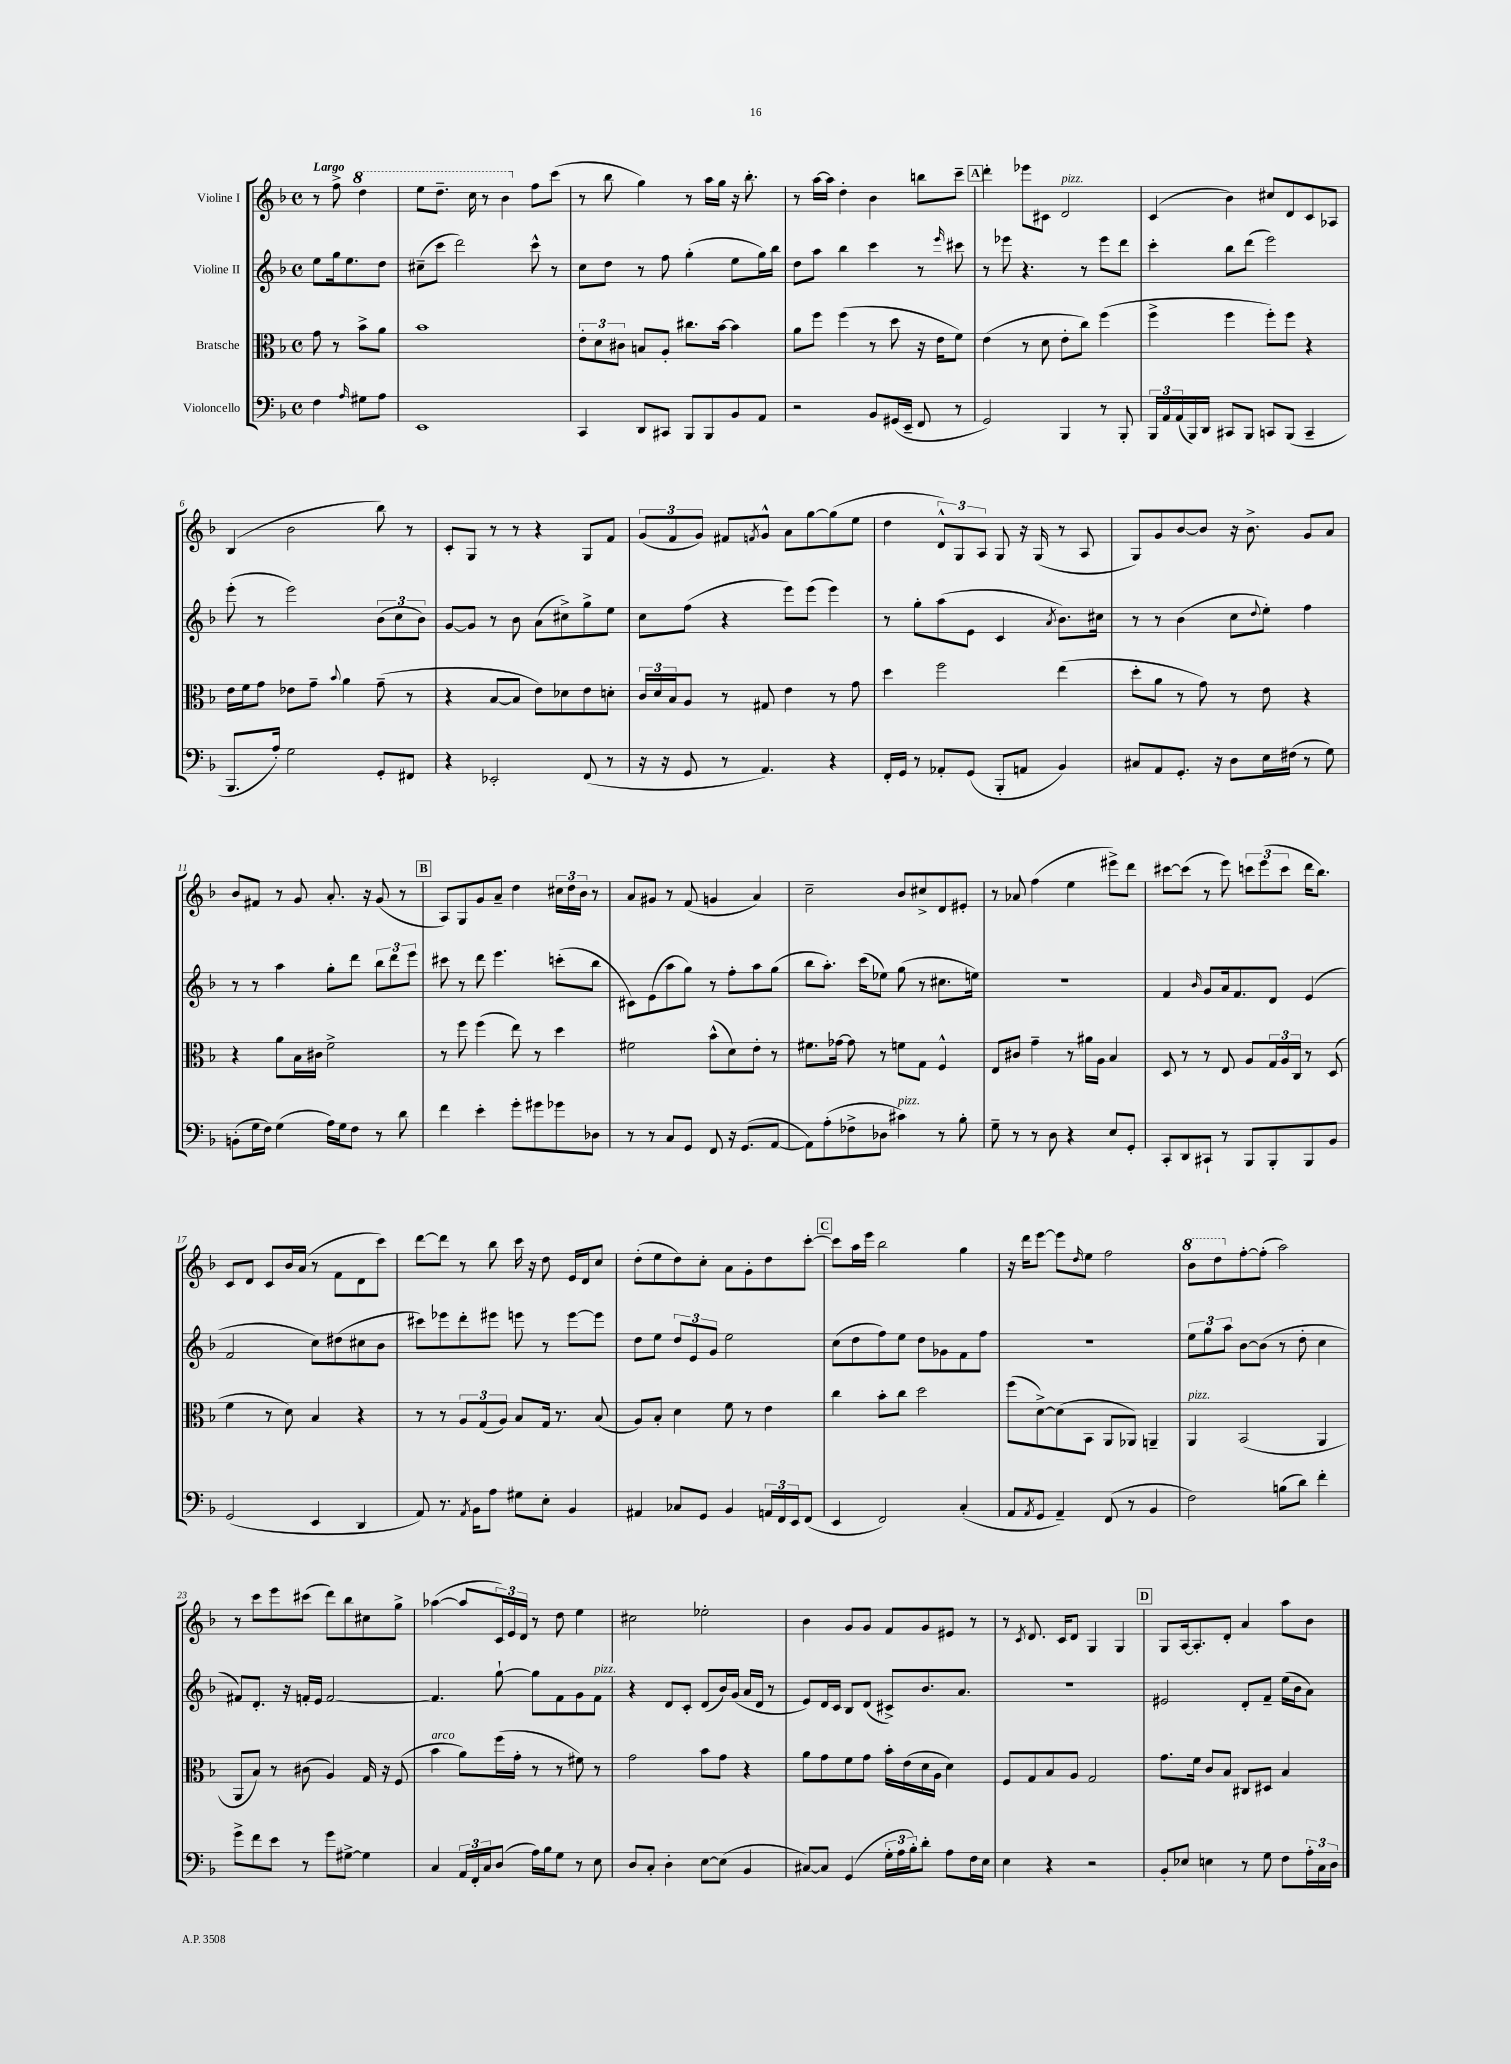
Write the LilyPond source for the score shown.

<<
\new StaffGroup <<
\new Staff = "s0" \with { instrumentName = "Violine I" } {
    \clef treble \key f \major \defaultTimeSignature \time 4/4 \partial 2 \tempo "Largo"
    r8 f''8-> \ottava #1 d'''4 |
    e'''8 d'''8.-- c'''16 r8 bes''4 \ottava #0 f''8 c'''8( |
    r8 bes''8 g''4) r8 a''16 g''16 r16 bes''8.-. |
    r8 a''16~ a''16 d''4-. bes'4 b''8 c'''8-- |
    \mark \markup { \box "A" } d'''4-. ees'''8 cis'8 d'2^\markup { \italic "pizz." } |
    c'4( bes'4) cis''8 d'8 c'8 aes8 |
    bes4( bes'2 bes''8) r8 |
    c'8-. g8 r8 r8 r4 g8 f'8 |
    \tuplet 3/2 { g'8( f'8 g'8) } fis'8 \acciaccatura { f'8 } g'8-^ a'8 g''8~ g''8( e''8 |
    d''4 \tuplet 3/2 { d'8-^) g8 a8 } g8 r16 g16( r8 a8 |
    g8) g'8 bes'8~ bes'8 r16 bes'8.-> g'8 a'8 |
    bes'8 fis'8 r8 g'8 a'8.-. r16 g'8( r8 |
    \mark \markup { \box "B" } a8) g8 g'8 a'8-- d''4 \tuplet 3/2 { cis''16 d''16 bes'16 } r8 |
    a'8 gis'8 r8 f'8( g'4 a'4) |
    c''2-- bes'8 cis''8-> d'8 eis'8-. |
    r8 aes'8 f''4( e''4 eis'''8->) d'''8 |
    cis'''8~ cis'''8( r8 e'''8) \tuplet 3/2 { c'''8 e'''8( c'''8 } d'''16 bes''8.) |
    c'8 d'8 c'8 bes'16 a'16( r8 f'8 d'8 c'''8) |
    d'''8~ d'''8 r8 bes''8 c'''16 r16 d''8 e'16 d'16 c''8 |
    d''8-.( e''8 d''8) c''8-. a'8 g'8-. d''8 c'''8~-. |
    \mark \markup { \box "C" } c'''8 a''16 e'''16 bes''2 g''4 |
    r16 d'''16 e'''8~ e'''8 \grace { d''16 } e''8 f''2 |
    \ottava #1 bes''8 d'''8 \ottava #0 f''8~-. f''8-.( a''2) |
    r8 c'''8 e'''8 cis'''8( d'''8) bes''8 cis''8 g''8-> |
    aes''4~( aes''8 \tuplet 3/2 { c'16) e'16 d'16 } r8 d''8 e''4 |
    cis''2 ees''2-. |
    bes'4 g'8 g'8 f'8 g'8 eis'8 r8 |
    r8 \acciaccatura { c'8 } d'8. c'16 d'8 g4 g4 |
    \mark \markup { \box "D" } g8 a16~ a8.-. d'8-. a'4 a''8 bes'8 \bar "|." |
}
\new Staff = "s1" \with { instrumentName = "Violine II" } {
    \clef treble \key f \major \defaultTimeSignature \time 4/4 \partial 2
    e''8 g''16 e''8. d''8 |
    cis''8--( c'''8 d'''2) c'''8-^ r8 |
    c''8 d''8 r8 f''8 g''4-.( e''8 g''16) bes''16 |
    d''8 a''8 bes''4 c'''4 r8 \grace { e'''16 } cis'''8 |
    \mark \markup { \box "A" } r8 ees'''8 r4. r8 ees'''8 d'''8 |
    c'''4-. bes''8 d'''8( e'''2) |
    e'''8-.( r8 e'''2) \tuplet 3/2 { bes'8( c''8 bes'8) } |
    g'8~ g'8 r8 bes'8 a'8( cis''8->) g''8-> e''8 |
    c''8 f''8( r4 e'''8) e'''8( e'''4) |
    r8 g''8-. a''8( e'8 c'4 \acciaccatura { a'8 } bes'8.) cis''16 |
    r8 r8 bes'4( c''8 \appoggiatura { d''8 } e''8-.) f''4 |
    r8 r8 a''4 g''8-. d'''8 \tuplet 3/2 { bes''8 d'''8 e'''8 } |
    \mark \markup { \box "B" } cis'''8 r8 d'''8 e'''4. c'''8-.( bes''8 |
    cis'8) e'8( a''8 g''8) r8 f''8-. a''8 g''8( |
    bes''8 a''8.-.) c'''16( ees''8) g''8( r8 cis''8. e''16) |
    R1 |
    f'4 \grace { bes'16 } g'8 a'16 f'8. d'8 e'4( |
    f'2 c''8) dis''8( cis''8 bes'8 |
    cis'''8) ees'''8 d'''8-. eis'''8 e'''8 r8 e'''8~ e'''8 |
    d''8 e''8 \tuplet 3/2 { d''8 e'8 g'8 } e''2 |
    \mark \markup { \box "C" } c''8( d''8 f''8) e''8 d''8 ges'8 f'8 f''8 |
    R1 |
    \tuplet 3/2 { e''8 g''8 a''8 } bes'8~ bes'8( r8 d''8-. c''4 |
    fis'8) d'8.-. r16 f'16-. e'16 f'2~ |
    f'4. g''8~-! g''8 f'8 g'8 f'8^\markup { \italic "pizz." } |
    r4 d'8 c'8-. d'8( bes'16) g'16( a'16 d'16 r8 |
    e'8) d'16 c'16 bes8 d'8( cis'8->) bes'8. a'8. |
    R1 |
    \mark \markup { \box "D" } eis'2 d'8-. f'8-- e''16( bes'16 a'8) \bar "|." |
}
\new Staff = "s2" \with { instrumentName = "Bratsche" } {
    \clef alto \key f \major \defaultTimeSignature \time 4/4 \partial 2
    g'8 r8 bes'8-> a'8 |
    bes'1 |
    \tuplet 3/2 { e'8-. d'8 cis'8 } b8 a8-. cis''8. bes'16~ bes'4 |
    a'8 f''8 f''4( r8 d''8 r16 e'16 f'8) |
    \mark \markup { \box "A" } e'4( r8 d'8 e'8-. c''8) f''4( |
    f''4-> f''4 f''8-.) f''8 r4 |
    e'16 f'16 g'8 ees'8 g'8-- \appoggiatura { bes'8 } a'4 g'8--( r8 |
    r4 bes8~ bes8 e'8) des'8 e'8 d'8-. |
    \tuplet 3/2 { c'16 d'16 bes16 } a8 r8 gis8 e'4 r8 g'8 |
    d''4 f''2 e''4( |
    d''8-. a'8 r8 g'8) r8 e'8 r4 |
    r4 a'8 bes16 cis'16 f'2-> |
    \mark \markup { \box "B" } r8 f''8 f''4( e''8) r8 d''4 |
    fis'2 bes'8-^( d'8) e'8-. r8 |
    fis'8. ges'16~ ges'8 r8 f'8 g8 f4-^ |
    e8 cis'8 g'4-- r8 ais'16 a16 bes4 |
    d8 r8 r8 e8 a8 \tuplet 3/2 { g16 a16 c16 } r8 d8( |
    f'4 r8 d'8) bes4 r4 |
    r8 r8 \tuplet 3/2 { a8 g8( a8) } bes8 g16 r8. bes8( |
    a8) bes8-. d'4 f'8 r8 e'4 |
    \mark \markup { \box "C" } c''4 bes'8-. c''8 d''2 |
    f''8( d'8~->) d'8( bes,8 a,8 aes,8) a,4-- |
    a,4^\markup { \italic "pizz." } bes,2( a,4 |
    a,8 bes8) r8 cis'8( a4) g16 r16 f8( |
    bes'4^\markup { \italic "arco" } a'8) f''16( g'16-. r8 r8 fis'8) r8 |
    g'2 bes'8 g'8 r4 |
    a'8 g'8 f'8 g'8 bes'16-. e'16( d'16 a16 d'4) |
    f8 g8 bes8 a8 g2 |
    \mark \markup { \box "D" } g'8. f'16 c'8 bes8 cis8 dis8 bes4 \bar "|." |
}
\new Staff = "s3" \with { instrumentName = "Violoncello" } {
    \clef bass \key f \major \defaultTimeSignature \time 4/4 \partial 2
    f4 \grace { a16 } gis8 a8 |
    e,1 |
    c,4 d,8 cis,8 bes,,8 bes,,8 bes,8 a,8 |
    r2 bes,8 gis,16( e,16-- f,8 r8 |
    \mark \markup { \box "A" } g,2) bes,,4 r8 bes,,8-. |
    \tuplet 3/2 { bes,,16 a,16 a,16( } bes,,16) d,16 cis,8 bes,,8 c,8 bes,,8( c,4-- |
    bes,,8. a16-.) g2 g,8-. fis,8 |
    r4 ees,2-. f,8( r8 |
    r16 r16 g,8 r8 a,4.) r4 |
    f,16-. g,16 r8 aes,8-. g,8( bes,,8-. a,8 bes,4) |
    cis8 a,8 g,8.-. r16 d8 e16 fis16( r8 g8) |
    b,8-.( g16 f16) g4( a16) g16 f8 r8 d'8 |
    \mark \markup { \box "B" } f'4 e'4-. g'8-. gis'8 ges'8 des8 |
    r8 r8 c8 g,8 f,8 r16 g,8.( a,8~ |
    a,8) a8-.( fes8-> des8 cis'4^\markup { \italic "pizz." }) r8 bes8-. |
    g8-- r8 r8 d8 r4 e8 g,8-. |
    c,8-. d,8 cis,8-! r8 bes,,8 bes,,8-. bes,,8 bes,8 |
    g,2( e,4 d,4 |
    a,8) r8. \acciaccatura { a,8 } bes,16 a8 gis8 e8-. bes,4 |
    ais,4 ces8 g,8 bes,4 \tuplet 3/2 { a,16 f,16 e,16 } f,8( |
    \mark \markup { \box "C" } e,4 f,2) c4-.( |
    a,8 \acciaccatura { a,8 } g,8 a,4--) f,8( r8 bes,4 |
    f2) b8( d'8) f'4-. |
    g'8-> f'8 e'8 r8 g'8 gis8~-> gis4 |
    c4 \tuplet 3/2 { a,16 f,16-. c16 } d8( a16) bes16 g8 r8 e8 |
    d8 c8-. d4-. e8~ e8( bes,4 |
    cis8~) cis8 g,4( \tuplet 3/2 { g16-. a16 bes16-.) } d'8-. a8 f16 e16 |
    e4 r4 r2 |
    \mark \markup { \box "D" } bes,8-. ees8 e4 r8 g8 f8 \tuplet 3/2 { a16-. c16 d16 } \bar "|." |
}
>>
>>
